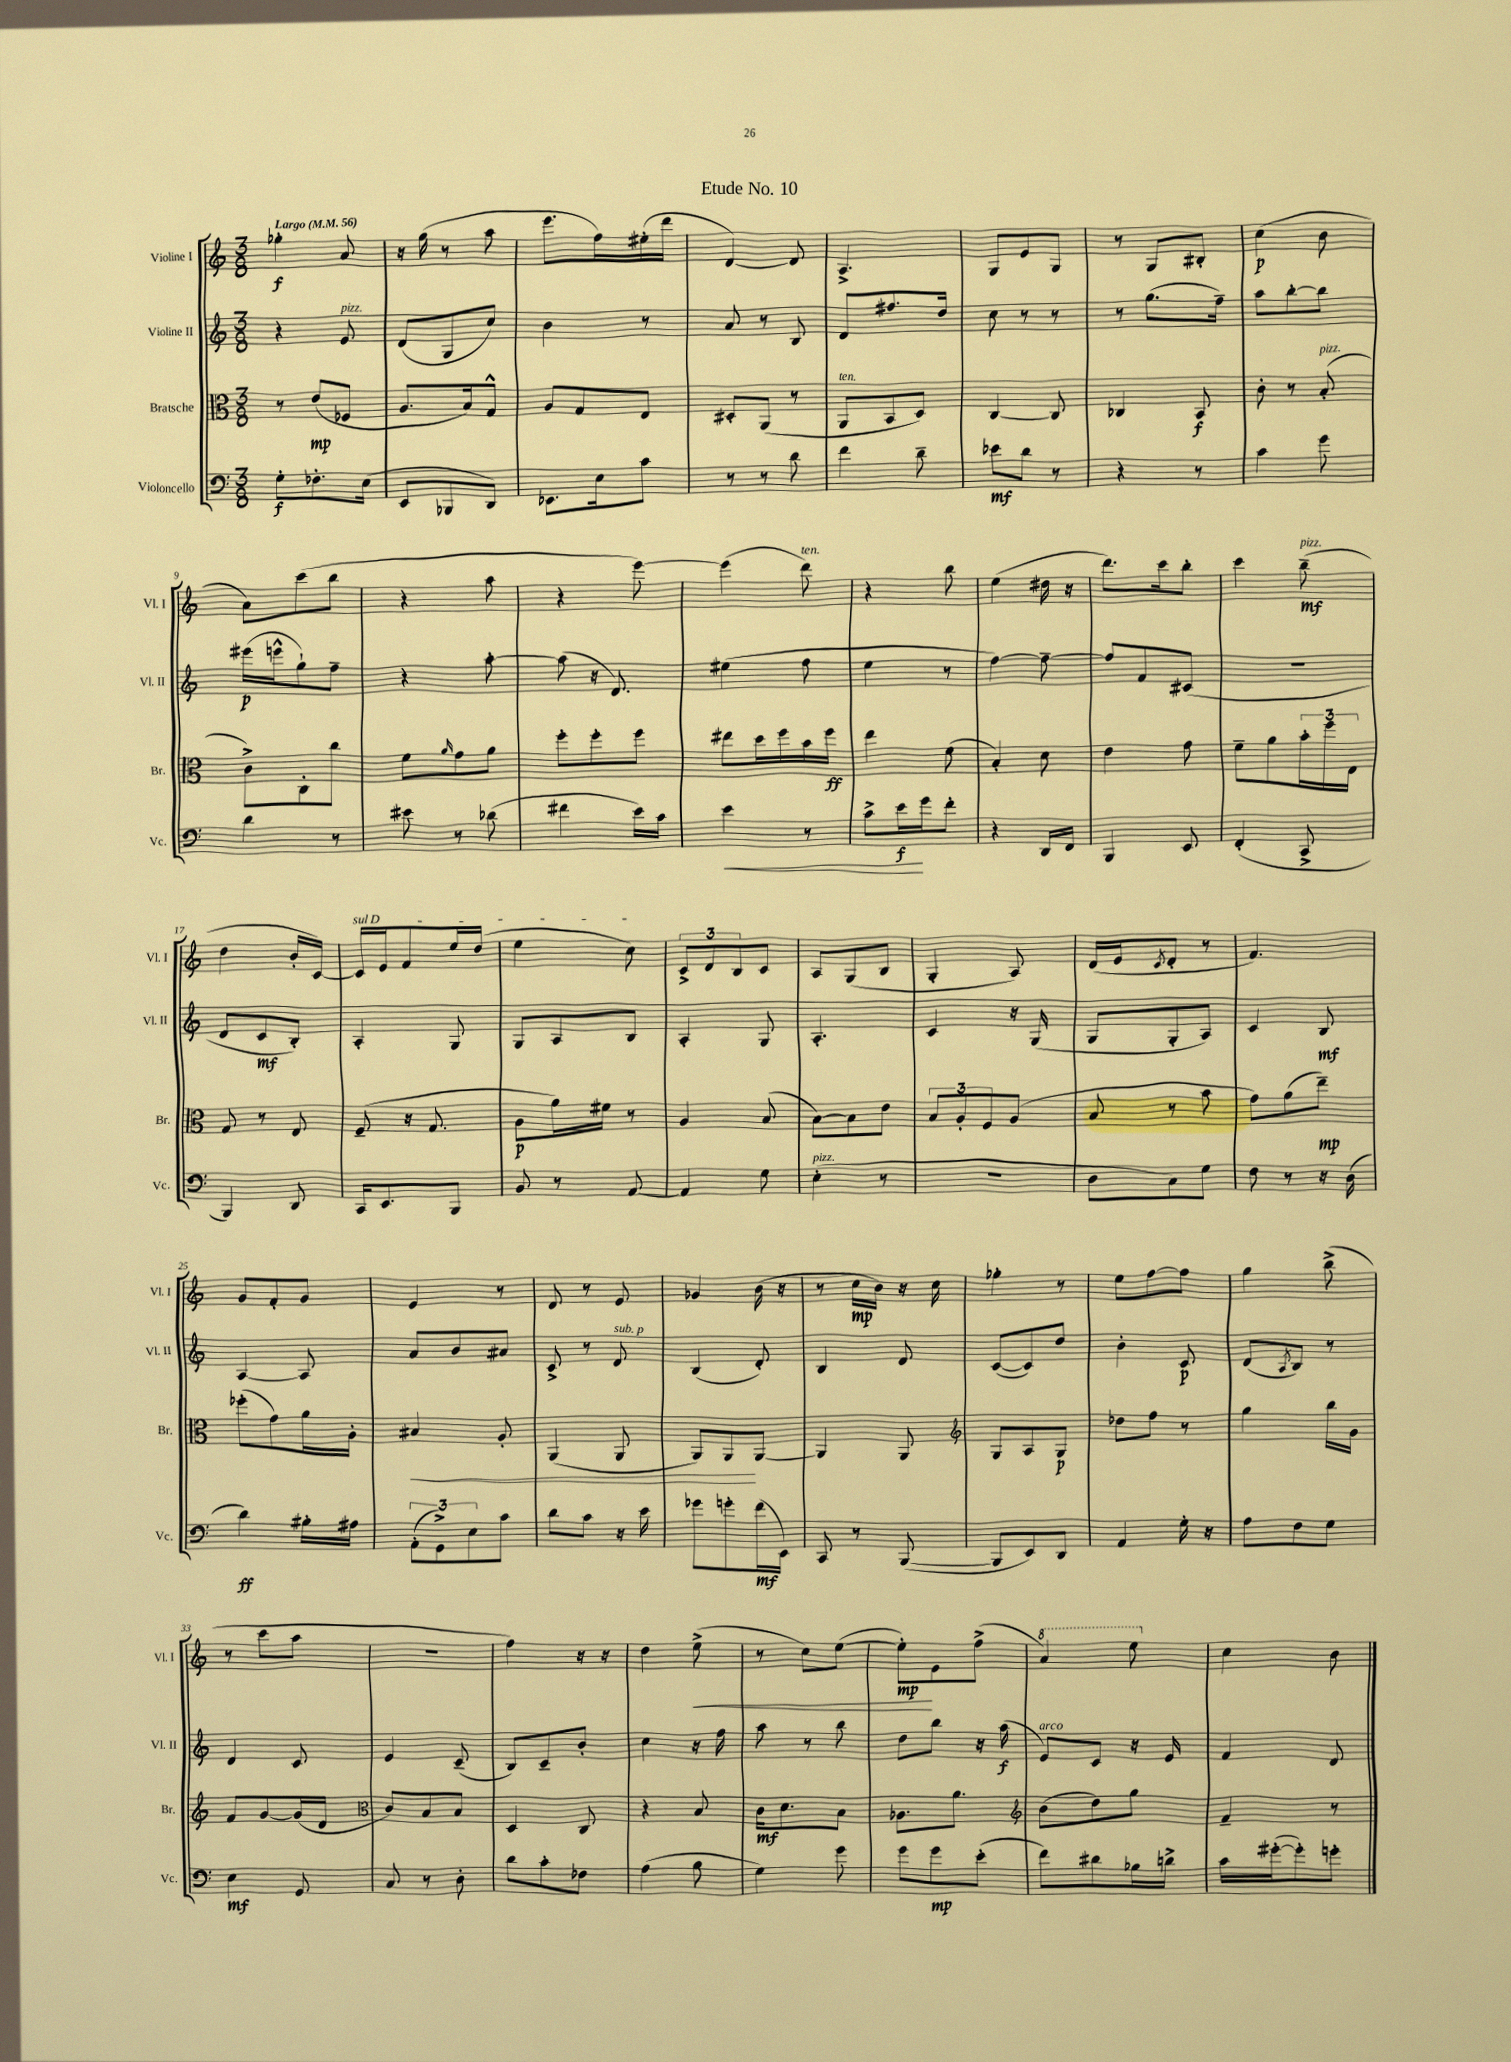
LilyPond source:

\header { title = "Etude No. 10" }
<<
\new StaffGroup <<
\new Staff = "s0" \with { instrumentName = "Violine I" shortInstrumentName = "Vl. I" } {
    \clef treble \key c \major \numericTimeSignature \time 3/8 \tempo "Largo" 4 = 56
    ges''4-.\f a'8 |
    r16 g''16( r8 a''8 |
    e'''8. f''16) eis''16-.( d'''16 |
    d'4~) d'8 |
    a4.-> |
    g8 e'8 g8 |
    r8 g8 bis8-. |
    c''4\p( b'8 |
    a'8) c'''8( b''8 |
    r4 a''8 |
    r4 e'''8~) |
    e'''4( d'''8^\markup { \italic "ten." }) |
    r4 b''8 |
    e''4( dis''16 r16 |
    d'''8.) c'''16 b''8-. |
    c'''4 b''8--\mf^\markup { \italic "pizz." }( |
    d''4 b'16-. c'16~) |
    \once \override TextSpanner.bound-details.left.text = \markup { \italic "sul D" } c'16\startTextSpan e'16 f'8 e''16 d''16( |
    e''4 c''8\stopTextSpan) |
    \tuplet 3/2 { c'8-> d'8 b8 } c'8 |
    a8 g8( b8 |
    g4-. a8) |
    d'16( e'16 \acciaccatura { c'8 } d'8-. r8 |
    f'4.) |
    g'8 f'8-. g'8 |
    e'4 r8 |
    d'8 r8 e'8 |
    ges'4 b'16( r16 |
    r8 c''16\mp b'16) r16 c''16 |
    ges''4-. r8 |
    e''8 f''8~ f''8 |
    g''4 b''8->( |
    r8 c'''8 a''8 |
    R4. |
    f''4) r16 r16 |
    d''4 e''8->\<( |
    r8 c''8) e''8~( |
    e''8-.\mp\!) e'8 f''8->( |
    \ottava #1 a''4) e'''8 \ottava #0 |
    c''4 b'8 \bar "|." |
}
\new Staff = "s1" \with { instrumentName = "Violine II" shortInstrumentName = "Vl. II" } {
    \clef treble \key c \major \numericTimeSignature \time 3/8
    r4 e'8^\markup { \italic "pizz." } |
    d'8( g8 c''8) |
    b'4 r8 |
    a'8 r8 b8 |
    d'8 fis''8. d''16 |
    c''8 r8 r8 |
    r8 g''8.( f''16--) |
    a''8 b''8~-. b''8 |
    eis'''16\p( e'''16-^ g''8-!) f''8-- |
    r4 a''8~-. |
    a''8( r16 d'8.) |
    eis''4( f''8 |
    e''4 r8 |
    f''4~) f''8~-- |
    f''8 f'8 cis'8( |
    R4. |
    d'8 c'8\mf b8-.) |
    a4-. g8 |
    g8 a8 b8 |
    a4-. g8 |
    a4.-. |
    c'4 r16 g16( |
    g8 g8-. a8) |
    c'4 b8\mf |
    a4~ a8 |
    a'8 b'8 ais'8 |
    c'8-> r8 d'8^\markup { \italic "sub. p" } |
    b4( d'8-.) |
    b4 d'8 |
    c'8~( c'8) d''8 |
    b'4-. c'8\p |
    d'8( \acciaccatura { a8 } b8) r8 |
    d'4 c'8 |
    e'4 c'8--( |
    b8) c'8-- b'8-. |
    c''4 r16 f''16 |
    a''8 r8 b''8 |
    d''8 b''8 r16 a''16\f( |
    e'8^\markup { \italic "arco" }) c'8 r16 e'16 |
    f'4 d'8 \bar "|." |
}
\new Staff = "s2" \with { instrumentName = "Bratsche" shortInstrumentName = "Br." } {
    \clef alto \key c \major \numericTimeSignature \time 3/8
    r8 e'8\mp( fes8 |
    a8. b16) g8-^ |
    a8 g8 e8 |
    dis8-. a,8( r8 |
    a,8^\markup { \italic "ten." } b,8 d8) |
    c4~ c8 |
    ces4 b,8\f |
    c'8-. r8 b8-.^\markup { \italic "pizz." }( |
    c'8->) c8-. c''8 |
    f'8 \grace { a'16 } g'8 a'8 |
    f''8-. f''8-. f''8 |
    eis''8 d''16 f''16 b'16 f''16\ff |
    e''4 f'8( |
    b4-.) d'8 |
    e'4 g'8 |
    f'8-- a'8 \tuplet 3/2 { b'16-. f''16 e16 } |
    g8 r8 e8 |
    f8--( r16 g8. |
    a8\p a'16) fis'16 r8 |
    a4 b8( |
    b8~) b8 e'8 |
    \tuplet 3/2 { b8 a8-. f8 } a8( |
    b8 r8 b'8 |
    g'8) a'8( e''8--\mp) |
    fes''8-.( g'8) a'16 a16-. |
    bis4\< a8-. |
    a,4( a,8 |
    a,8) a,8\! a,8~ |
    a,4 a,8 |
    \clef treble g8 a8 g8\p |
    des''8 f''8 r8 |
    g''4 b''16 g'16 |
    f'8 g'8~ g'16( d'16 |
    \clef alto c'8) b8 b8 |
    d4 c8 |
    r4 b8 |
    c'16\mf d'8. b8 |
    aes8. a'8. |
    \clef treble b'8( d''8) g''8 |
    f'4-- r8 \bar "|." |
}
\new Staff = "s3" \with { instrumentName = "Violoncello" shortInstrumentName = "Vc." } {
    \clef bass \key c \major \numericTimeSignature \time 3/8
    g8-.\f fes8.-. e16( |
    e,8 bes,,8 d,8) |
    ees,8. e16 c'8 |
    r8 r8 d'8 |
    f'4 d'8-- |
    ees'8\mf d'8 r8 |
    r4 r8 |
    c'4 g'8 |
    d'4 r8 |
    eis'8 r8 des'8( |
    fis'4 e'16) c'16 |
    e'4\< r8 |
    c'8-> e'16\f\! g'16 f'8-. |
    r4 d,16 f,16 |
    b,,4 e,8 |
    f,4-.( c,8-> |
    b,,4) d,8 |
    c,16 e,8. b,,8 |
    b,8 r8 a,8~ |
    a,4 g8 |
    e4-.^\markup { \italic "pizz." }( r8 |
    R4. |
    d8 c8) g8 |
    f8 r8 r16 d16( |
    d'4\ff) bis16-. ais16 |
    \tuplet 3/2 { a,8-.( g,8->) e8 } c'8 |
    d'8 c'8 r16 e'16 |
    ges'8 g'8-. f'16\mf( e,16) |
    c,8 r8 b,,8~( |
    b,,8 e,8) d,8 |
    a,4 g16-. r16 |
    a8 f8 g8 |
    e4\mf g,8 |
    c8 r8 d8-. |
    d'8 c'8-. fes8 |
    a4( b8 |
    g4) g'8 |
    g'8 g'8\mp e'8-.( |
    f'8) dis'8 bes16 d'16-> |
    c'16 gis'16~-.( gis'8-.) g'8-. \bar "|." |
}
>>
>>
